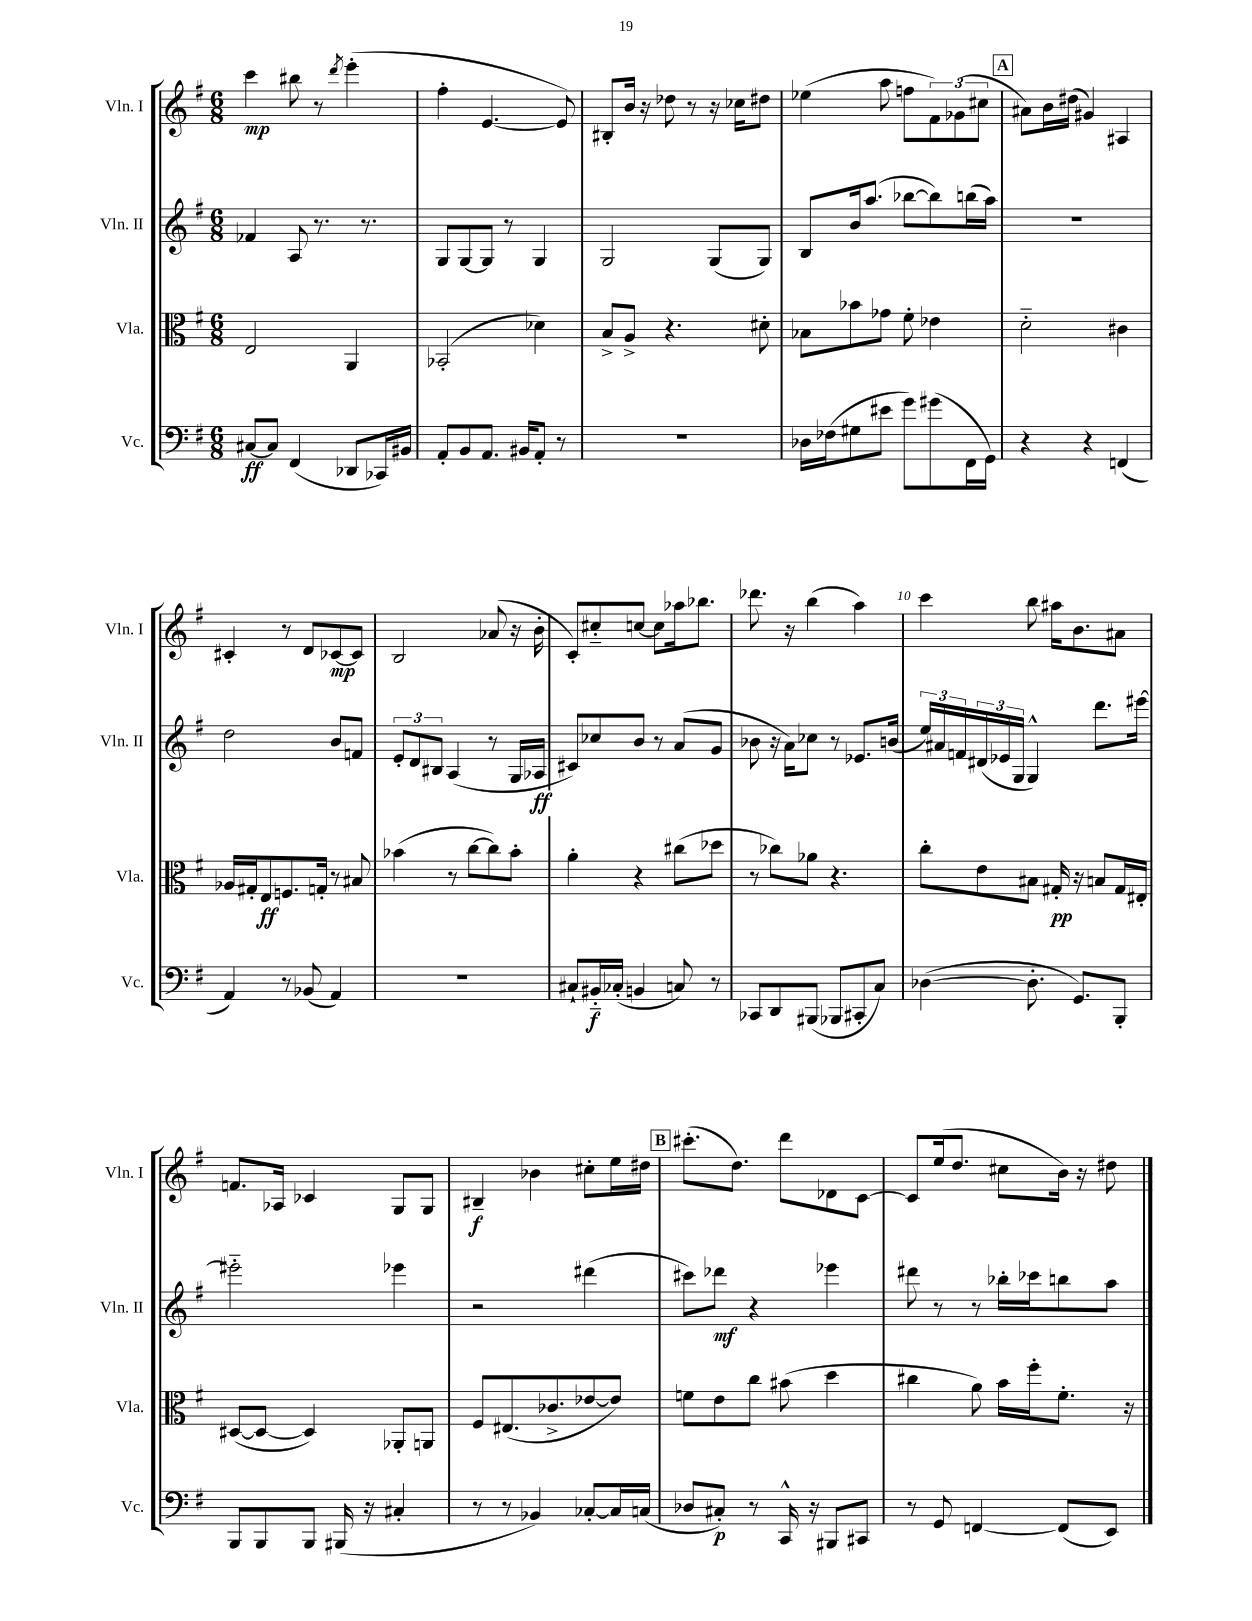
<<
\new StaffGroup <<
\new Staff = "s0" \with { instrumentName = "Vln. I" shortInstrumentName = "Vln. I" } {
    \clef treble \key g \major \numericTimeSignature \time 6/8
    c'''4\mp bis''8 r8 \acciaccatura { d'''8 } e'''4-.( |
    fis''4-. e'4.~ e'8) |
    bis8-. b'16 r16 des''8 r8 r16 ces''16 dis''8 |
    ees''4( a''8 f''8 \tuplet 3/2 { fis'8) ges'8( cis''8 } |
    \mark \markup { \box "A" } ais'8) b'16 dis''16( gis'4) ais4 |
    cis'4-. r8 d'8 ces'8~\mp ces'8 |
    b2 aes'8( r16 b'16-. |
    c'8-.) cis''8-_ c''8~ c''8 aes''16 bes''8. |
    des'''8. r16 b''4( a''4) |
    c'''4 b''8 ais''16 b'8. ais'8 |
    f'8. aes16 ces'4 g8 g8 |
    bis4--\f bes'4 cis''8-. e''16 dis''16 |
    \mark \markup { \box "B" } cis'''8.-.( d''8.) d'''8 des'8 c'8~ |
    c'8 e''16( d''8. cis''8 b'16) r16 dis''8 \bar "|." |
}
\new Staff = "s1" \with { instrumentName = "Vln. II" shortInstrumentName = "Vln. II" } {
    \clef treble \key g \major \numericTimeSignature \time 6/8
    fes'4 a8 r8. r8. |
    g8 g8~ g8 r8 g4 |
    g2 g8( g8) |
    b8 b'16 a''8.( bes''8~ bes''8) b''16( a''16) |
    \mark \markup { \box "A" } R2. |
    d''2 b'8 f'8 |
    \tuplet 3/2 { e'8-. d'8 bis8 } a4( r8 g16 aes16\ff |
    cis'8) ces''8 b'8 r8 a'8( g'8 |
    bes'8 r16 a'16) ces''8 r8 ees'8. b'16( |
    \tuplet 3/2 { e''16) ais'16 f'16 } \tuplet 3/2 { dis'16( ees'16 g16 } g4-^) d'''8. eis'''16~ |
    eis'''2-_ ees'''4 |
    r2 dis'''4( |
    \mark \markup { \box "B" } cis'''8) des'''8\mf r4 ees'''4 |
    dis'''8 r8 r8 bes''16-. ces'''16 b''8 a''8 \bar "|." |
}
\new Staff = "s2" \with { instrumentName = "Vla." shortInstrumentName = "Vla." } {
    \clef alto \key g \major \numericTimeSignature \time 6/8
    e2 a,4 |
    bes,2-.( des'4) |
    b8-> a8-> r4. dis'8-. |
    bes8 bes'8 ges'8 fis'8-. ees'4 |
    \mark \markup { \box "A" } d'2-_ cis'4 |
    aes16 gis16-. e8\ff f8. g16-. r8 bis8 |
    bes'4( r8 c''8~ c''8) bes'8-. |
    a'4-. r4 cis''8( des''8 |
    r8 ces''8) aes'8 r4. |
    c''8-. e'8 bis8 gis16-.\pp r16 b8 gis16 eis16-. |
    dis8~( dis8~ dis4) aes,8-. a,8 |
    fis8 eis8.( ces'8.-> ees'8~ ees'8) |
    \mark \markup { \box "B" } f'8 e'8 c''8 bis'8( d''4 |
    cis''4 a'8) b'16 fis''16-. fis'8.-. r16 \bar "|." |
}
\new Staff = "s3" \with { instrumentName = "Vc." shortInstrumentName = "Vc." } {
    \clef bass \key g \major \numericTimeSignature \time 6/8
    cis8~\ff cis8 fis,4( des,8 ces,16) bis,16 |
    a,8-. b,8 a,8. bis,16 a,8-. r8 |
    R2. |
    des16 fes16( gis8 eis'8 g'8) gis'8( fis,16 g,16) |
    \mark \markup { \box "A" } r4 r4 f,4( |
    a,4) r8 bes,8( a,4) |
    R2. |
    cis8-! bis,16-_\f ces16-.( b,4 c8) r8 |
    ces,8 d,8 bis,,8( bes,,8 cis,8-. c8) |
    des4~( des8.-. g,8.) b,,8-. |
    b,,8 b,,8 b,,8 bis,,16( r16 cis4-. |
    r8 r8 bes,4) ces8~-. ces16 c16( |
    \mark \markup { \box "B" } des8 cis8-.\p) r8 c,16-^ r16 bis,,8 cis,8 |
    r8 g,8 f,4~ f,8( e,8) \bar "|." |
}
>>
>>
\layout { \context { \Score \override BarNumber.break-visibility = ##(#f #t #t) barNumberVisibility = #(every-nth-bar-number-visible 5) } }
